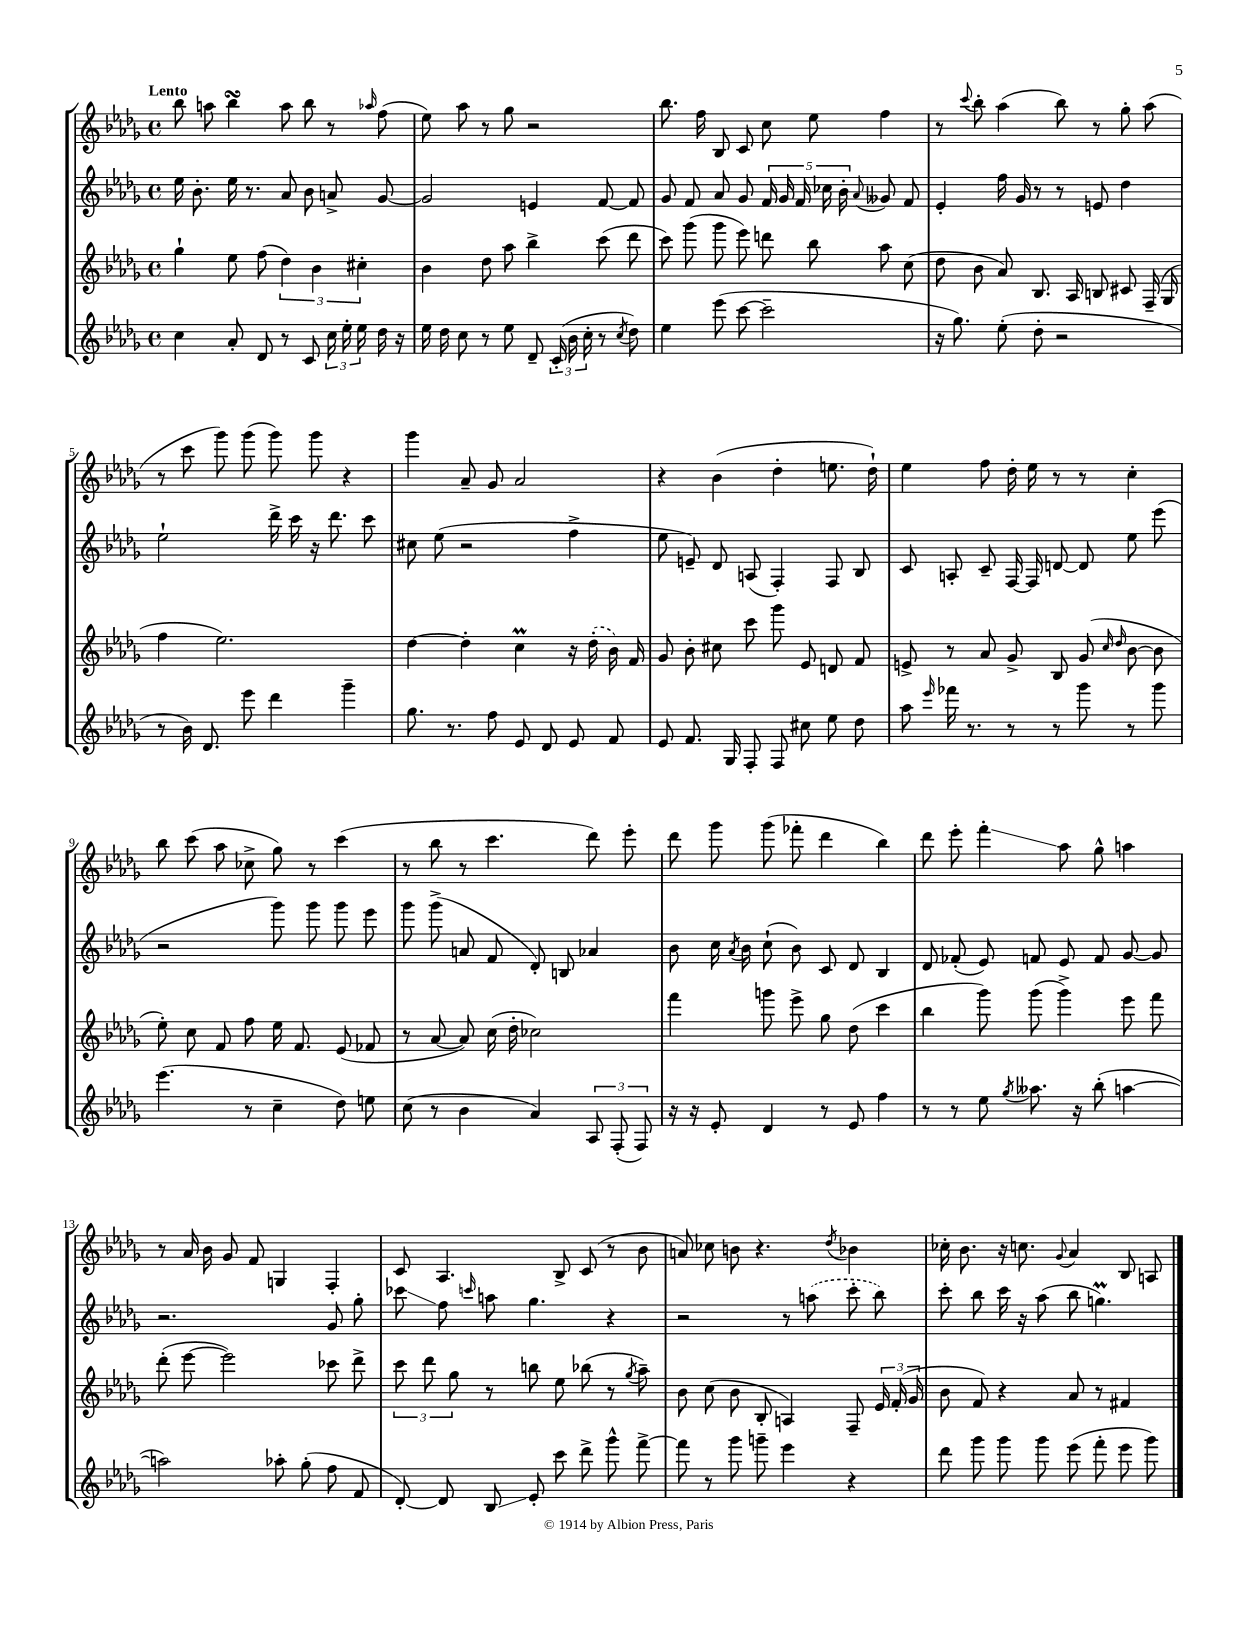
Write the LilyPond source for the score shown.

<<
\new StaffGroup <<
\new Staff = "s0" {
    \clef treble \key des \major \defaultTimeSignature \time 4/4 \tempo "Lento"
    \autoBeamOff bes''8 a''8 bes''4\turn a''8 bes''8 r8 \grace { aes''16 } f''8( |
    ees''8) aes''8 r8 ges''8 r2 |
    bes''8. f''16 bes8 c'8 c''8 ees''8 f''4 |
    r8 \appoggiatura { c'''8 } bes''8-. aes''4( bes''8) r8 ges''8-. aes''8( |
    r8 c'''8 ges'''8) ges'''8( ges'''8) ges'''8 r4 |
    ges'''4 aes'8-- ges'8 aes'2 |
    r4 bes'4( des''4-. e''8. des''16-!) |
    ees''4 f''8 des''16-. ees''16 r8 r8 c''4-. |
    bes''8 c'''8( aes''8 ces''8-> ges''8) r8 c'''4( |
    r8 bes''8 r8 c'''4. des'''8) ees'''8-. |
    des'''8 ges'''8 ges'''8( fes'''8-. des'''4 bes''4) |
    des'''8 ees'''8-. f'''4-.\glissando aes''8 ges''8-^ a''4 |
    r8 aes'16 bes'16 ges'8 f'8 g4 f4-. |
    c'8 aes4. bes8-> c'8( r8 bes'8 |
    a'8) ces''8 b'8 r4. \acciaccatura { des''8 } bes'4 |
    ces''16-. bes'8. r16 c''8. \appoggiatura { ges'8 } aes'4 bes8 a8 \bar "|." |
}
\new Staff = "s1" {
    \clef treble \key des \major \defaultTimeSignature \time 4/4
    \autoBeamOff ees''16 bes'8.-. ees''16 r8. aes'8 bes'8 a'8-> ges'8~ |
    ges'2 e'4 f'8~ f'8 |
    ges'8 f'8 aes'8 ges'8 \tuplet 5/4 { f'16 ges'16 f'16 ces''16 bes'16-. } \appoggiatura { aes'8 } geses'8 f'8 |
    ees'4-. f''16 ges'16 r8 r8 e'8 des''4 |
    ees''2-! des'''16-> c'''16 r16 des'''8. c'''8 |
    cis''8 ees''8( r2 f''4-> |
    ees''8 e'8--) des'8 a8( f4-.) f8 bes8 |
    c'8 a8-. c'8-- f16~ f16 d'8~ d'8 ees''8 ees'''8( |
    r2 ges'''8) ges'''8 ges'''8 ees'''8 |
    ges'''8 ges'''8->( a'8 f'8 des'8-.) b8 aes'4 |
    bes'8 c''16 \acciaccatura { aes'8 } bes'16 c''8-!( bes'8) c'8 des'8 bes4 |
    des'8 fes'8-.( ees'8) f'8 ees'8 f'8 ges'8~ ges'8 |
    r2. ges'8 ges''8-. |
    ces'''8\glissando f''8 \grace { c'''16 } a''8 ges''4. r4 |
    r2 r8 \once \slurDashed a''8( c'''8-. bes''8) |
    c'''8-. bes''8 c'''16 r16 aes''8( bes''8 g''4.\prall) \bar "|." |
}
\new Staff = "s2" {
    \clef treble \key des \major \defaultTimeSignature \time 4/4
    \autoBeamOff ges''4-! ees''8 f''8( \tuplet 3/2 { des''4) bes'4 cis''4-. } |
    bes'4 des''8 aes''8 bes''4-> c'''8( des'''8 |
    c'''8) ges'''8( ges'''8 ees'''8) d'''8 bes''8 aes''8 c''8( |
    des''8 bes'8 aes'8) bes8. aes16 b8 cis'8 f16--( ges16 |
    f''4 ees''2.) |
    des''4~ des''4-. c''4\prall r16 \once \slurDashed des''16-.( bes'16) f'16 |
    ges'8 bes'8-. cis''8 c'''8 ges'''8 ees'8 d'8 f'8 |
    e'8-> r8 aes'8 ges'8-> bes8 ges'8( \grace { c''16 des''16 } bes'8~ bes'8 |
    ees''8-.) c''8 f'8 f''8 ees''16 f'8. ees'8( fes'8 |
    r8 aes'8~ aes'8) c''16( des''16-. ces''2) |
    f'''4 g'''8 ees'''8-> ges''8 des''8( c'''4 |
    bes''4 ges'''8) ges'''8( ges'''4->) ees'''8 f'''8 |
    des'''8-.( ees'''8~ ees'''2) ces'''8 des'''8-> |
    \tuplet 3/2 { c'''8 des'''8 ges''8 } r8 b''8 ees''8 bes''8( r8 \acciaccatura { ges''8 } aes''8--) |
    bes'8 c''8( bes'8 bes8-. a4) f8-- \tuplet 3/2 { ees'16 f'16-.( ges'16 } |
    bes'8 f'8) r4 aes'8 r8 fis'4 \bar "|." |
}
\new Staff = "s3" {
    \clef treble \key des \major \defaultTimeSignature \time 4/4
    \autoBeamOff c''4 aes'8-. des'8 r8 c'8 \tuplet 3/2 { c''16 ees''16-. ees''16 } des''16 r16 |
    ees''16 des''16 c''8 r8 ees''8 des'8-- \tuplet 3/2 { c'16-.( bes'16 c''16-. } r8 \acciaccatura { c''8 } des''8) |
    ees''4 ees'''8( c'''8~ c'''2-- |
    r16 ges''8.) ees''8-.( des''8-. r2 |
    r8 bes'16) des'8. ees'''8 des'''4 ges'''4-- |
    ges''8. r8. f''8 ees'8 des'8 ees'8 f'8 |
    ees'8 f'8. ges16 f8-. f8 cis''8 ees''8 des''8 |
    aes''8 \grace { ees'''16 } fes'''16 r8. r8 r8 ges'''8 r8 ges'''8 |
    ees'''4.( r8 c''4-- des''8) e''8 |
    c''8( r8 bes'4 aes'4) \tuplet 3/2 { aes8 f8-.( f8) } |
    r16 r16 ees'8-. des'4 r8 ees'8 f''4 |
    r8 r8 ees''8 \acciaccatura { ges''8 } aeses''8. r16 bes''8-.( a''4~ |
    a''2) aes''8-. ges''8-.( f''8 f'8 |
    des'8~-.) des'8 bes8\glissando ees'8-. c'''8 des'''8-> ges'''8-^ f'''8~-> |
    f'''8 r8 ges'''8 g'''8-- ees'''4 r4 |
    des'''8 ges'''8 ges'''8 ges'''8 ees'''8( f'''8-. ees'''8 ges'''8) \bar "|." |
}
>>
>>
